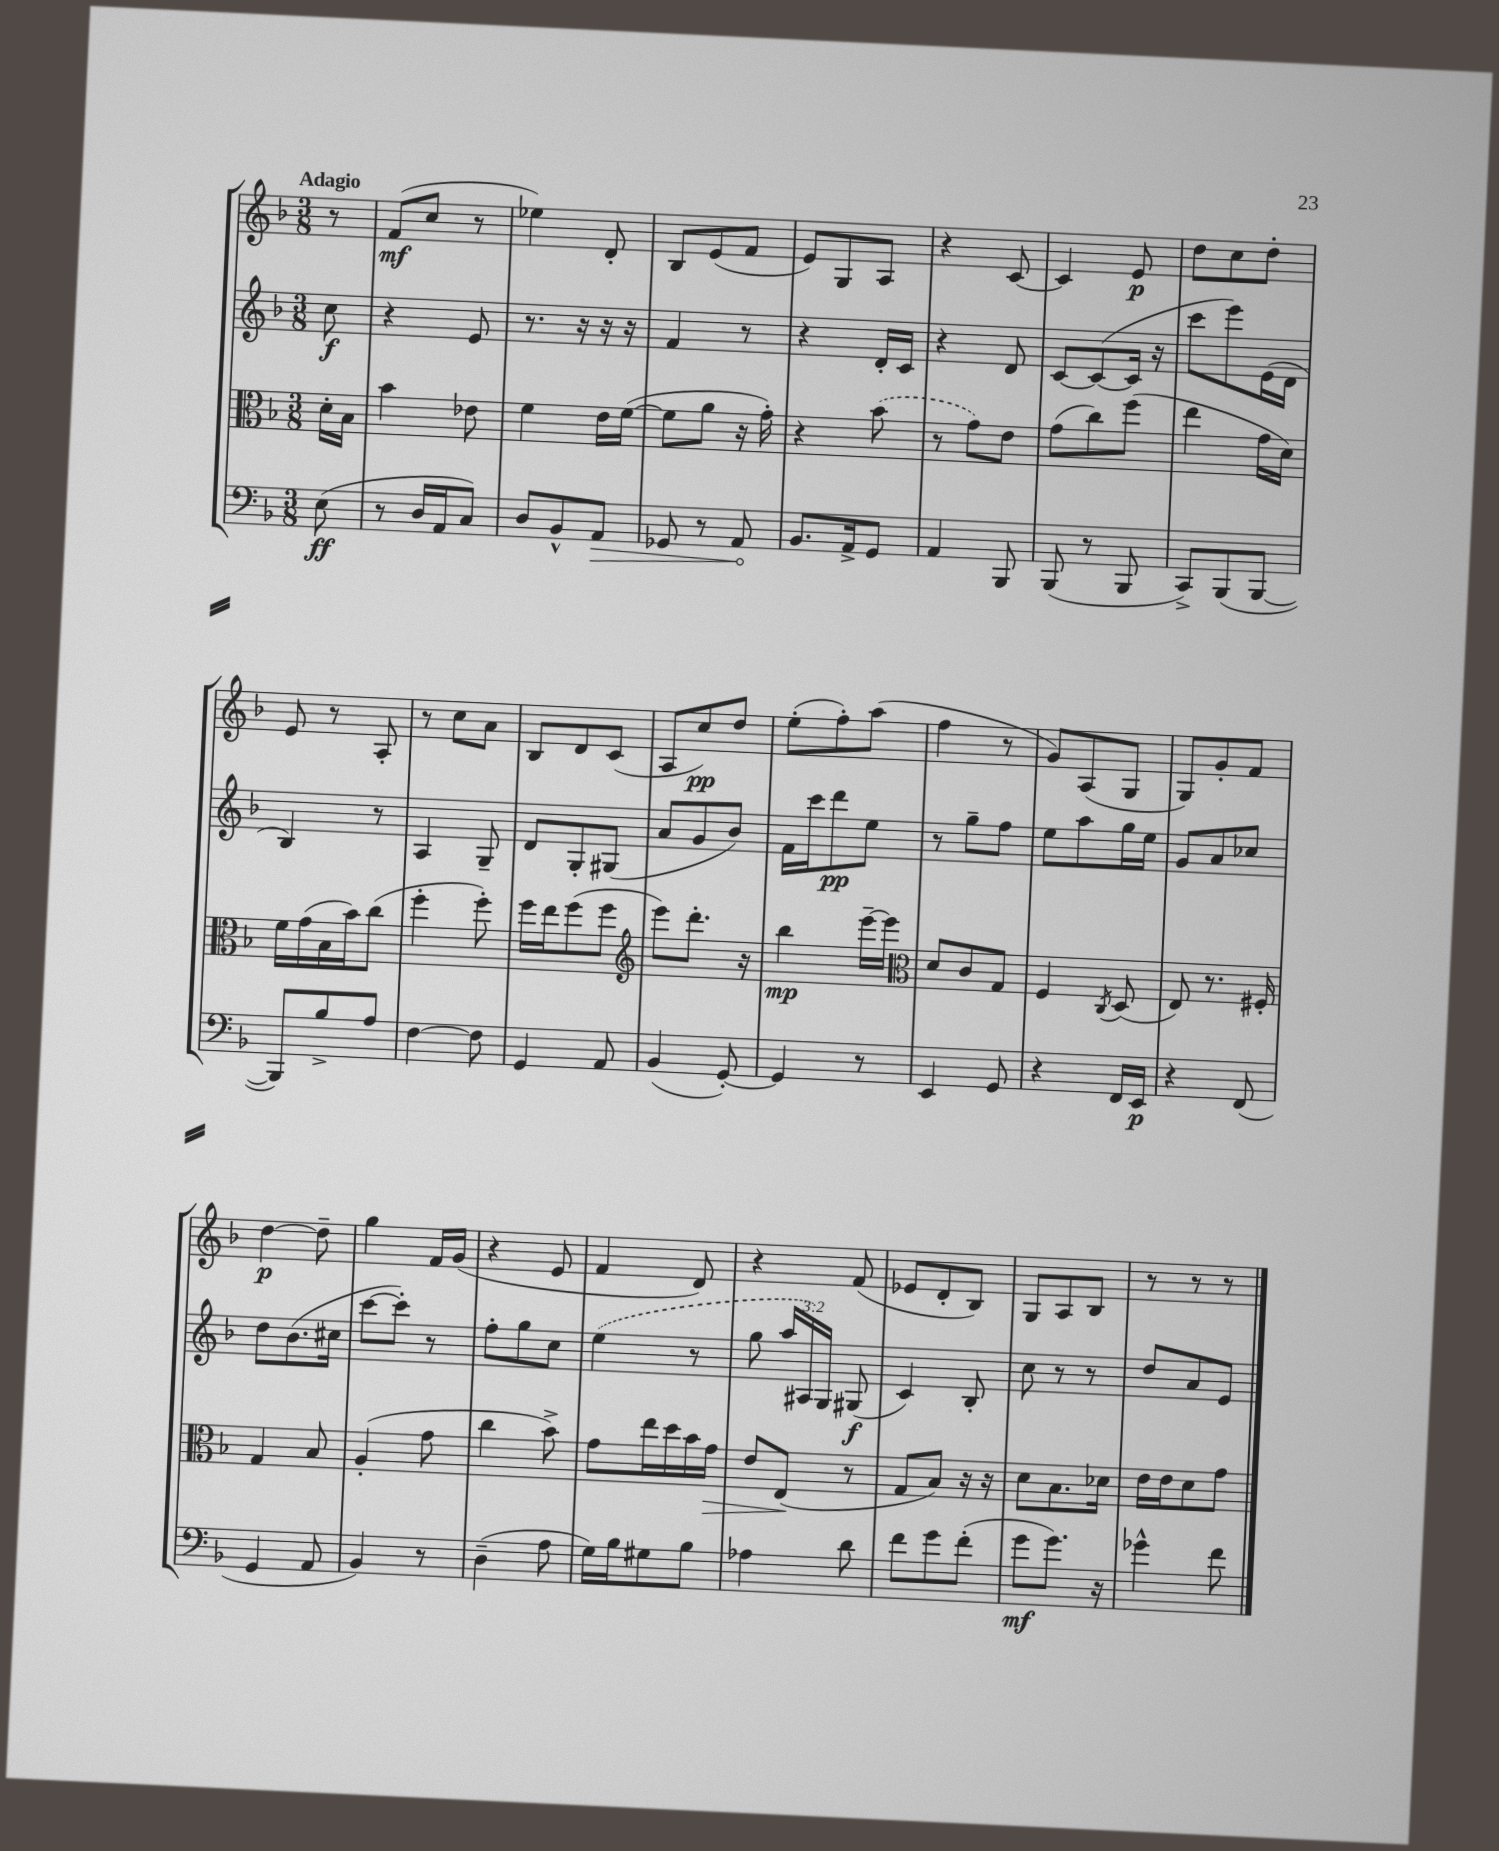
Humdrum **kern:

**kern	**kern	**kern	**kern
*staff4	*staff3	*staff2	*staff1
*clefF4	*clefC3	*clefG2	*clefG2
*k[b-]	*k[b-]	*k[b-]	*k[b-]
*M3/8	*M3/8	*M3/8	*M3/8
(8E	16d'	8cc	8r
.	16B-	.	.
=	=	=	=
8r	4b-	4r	(8f
16D	.	.	8cc
16AA	.	.	.
8C)	8e-	8e	8r
=	=	=	=
8D	4f	8.r	4ee-)
8BB-^^	.	.	.
.	.	16r	.
8AA	16e	16r	8d'
.	([16f	16r	.
=	=	=	=
8GG-	8f]	4f	8B-
8r	8a	.	(8e
8AA	16r	8r	8f
.	16g')	.	.
=	=	=	=
8.BB-	4r	4r	8e)
.	.	.	8G
16AA^	.	.	.
8GG	(8b-	16d'	8A
.	.	16c	.
=	=	=	=
4AA	8r	4r	4r
.	8g)	.	.
8BBB-	8e	8d	[8c
=	=	=	=
(8BBB-	(8g	[8c	4c]
8r	8cc)	(8c_	.
8BBB-	(8ff	16c]	8e
.	.	16r	.
=	=	=	=
8CC^)	4ee	8ccc	8dd
(8BBB-	.	8eee)	8cc
[8BBB-	16g	(16e	8dd'
.	16d)	16d	.
=	=	=	=
8BBB-])	16f	4B-)	8e
.	(16g	.	.
8B-^	16B-	.	8r
.	16b-)	.	.
8A	(8cc	8r	8A'
=	=	=	=
[4F	4ff'	4A	8r
.	.	.	8cc
8F]	8ff')	8G~	8a
=	=	=	=
4GG	16ff	8d	8B-
.	16ee	.	.
.	(8ff	8G'	8d
8AA	8ff	(8G#	(8c
=	=	=	=
*	*clefG2	*	*
(4BB-	8eee)	8a	8A
.	8.ddd'	8g	8cc)
[8GG')	.	8b-)	8dd
.	16r	.	.
=	=	=	=
4GG]	4bb-	16f	(8ee'
.	.	16ccc	.
.	.	8ddd	8ff')
8r	[16eee~	8ee	(8aa
.	16eee]	.	.
=	=	=	=
*	*clefC3	*	*
4EE	8d	8r	4ff
.	8c	8gg~	.
8GG	8G	8ff	8r
=	=	=	=
4r	4F	8ee	8g)
.	.	8aa	(8A
.	8qC	.	.
16FF	(8D	16gg	8G
16EE	.	16ee	.
=	=	=	=
4r	8E)	8g	8G)
.	8.r	8a	8g'
(8FF	.	8cc-	8f
.	16F#'	.	.
=	=	=	=
4GG	4G	8dd	[4dd
.	.	(8.b-	.
8AA	8B-	.	8dd~]
.	.	16cc#	.
=	=	=	=
4BB-)	(4A'	[8ccc	4gg
.	.	8ccc'])	.
8r	8g	8r	16f
.	.	.	(16g
=	=	=	=
(4D~	4cc	8ff'	4r
.	.	8gg	.
8A	8b-^)	8cc	8e
=	=	=	=
16G)	8g	(4ee	4f
16B-	.	.	.
8G#	16ee	.	.
.	16dd	.	.
8B-	16b-	8r	8d)
.	16g	.	.
=	=	=	=
4A-	8e	8gg	4r
.	(8E	24aa	.
.	.	24A#)	.
.	.	24G	.
8d	8r	(8G#	(8f
=	=	=	=
8f	8G	4c)	8e-
8g	8B-)	.	8d'
(8f'	16r	8B-'	8B-)
.	16r	.	.
=	=	=	=
8g	8d	8cc	8G
8.g)	8.B-	8r	8A
.	.	8r	8B-
16r	16d-	.	.
=	=	=	=
4g-^^	16e	8dd	8r
.	16e	.	.
.	8d	8a	8r
8f	8g	8e	8r
==	==	==	==
*-	*-	*-	*-
